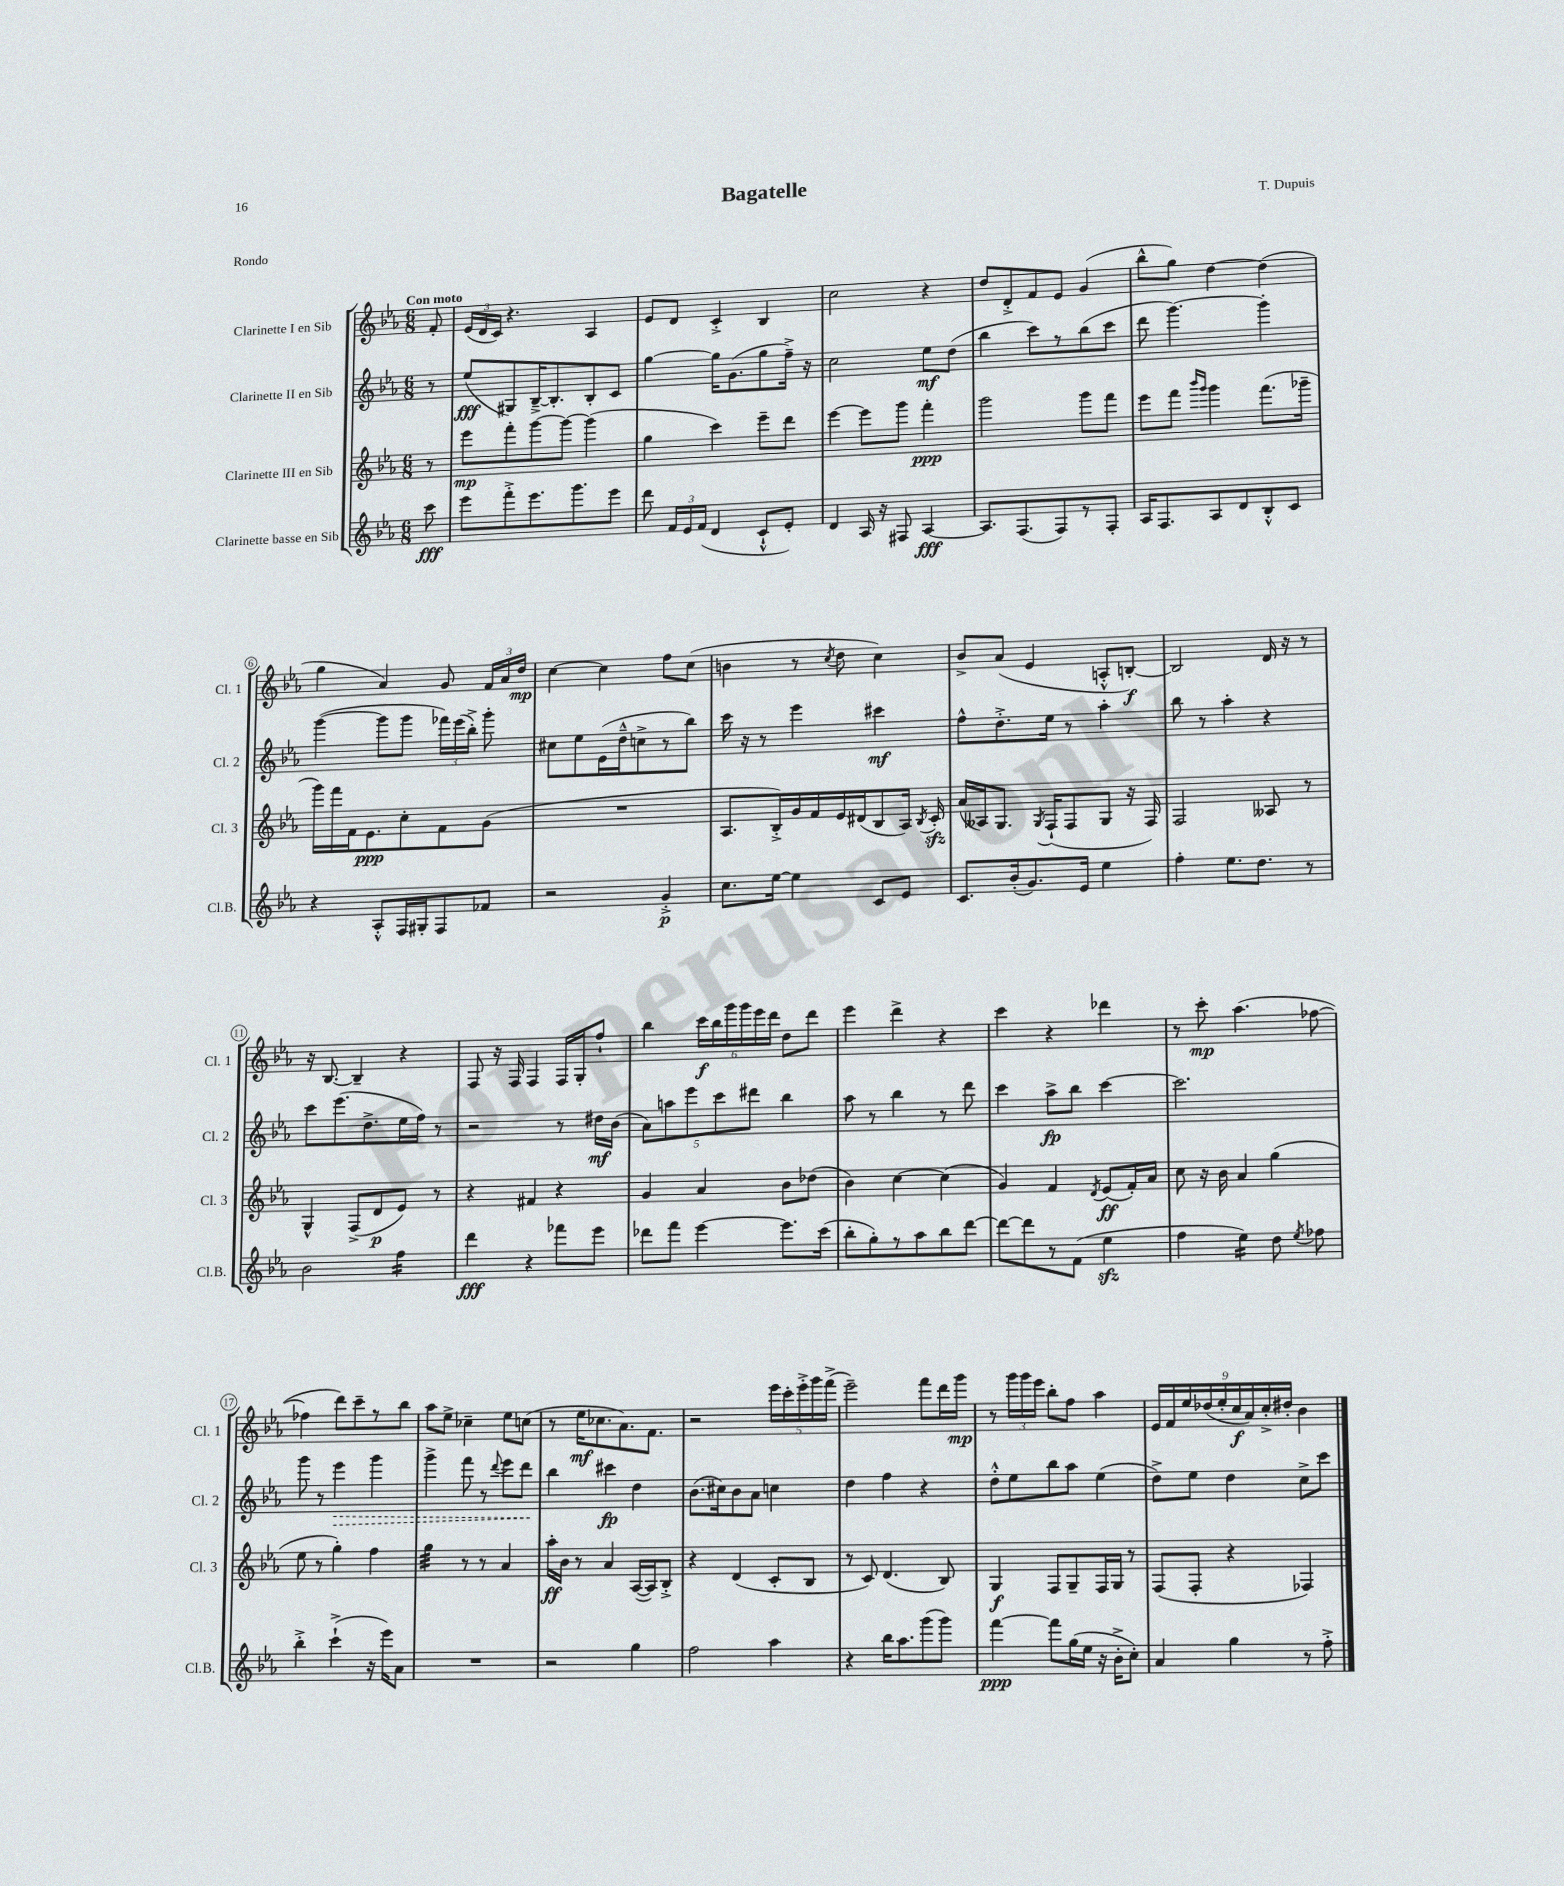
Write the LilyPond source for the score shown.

\header { title = "Bagatelle" composer = "T. Dupuis" piece = "Rondo" }
<<
\new StaffGroup <<
\new Staff = "s0" \with { instrumentName = "Clarinette I en Sib" shortInstrumentName = "Cl. 1" } {
    \clef treble \key ees \major \numericTimeSignature \time 6/8 \partial 8 \tempo "Con moto"
    \autoBeamOff f'8-. |
    \tuplet 3/2 { ees'16[( d'16 c'16]) } r4. aes4 |
    ees'8[ d'8] c'4-.-> bes4 |
    c''2 r4 |
    d''8[ d'8-.-> f'8 ees'8] g'4( |
    bes''8[-^ g''8]) d''4~ d''4( |
    g''4 aes'4) g'8 \tuplet 3/2 { f'16[ aes'16 d''16]\mp } |
    c''4~ c''4 f''8[ c''8]( |
    b'4 r8 \acciaccatura { c''8 } d''8 c''4) |
    bes'8[-> aes'8]( ees'4 a8[-.-^ b8]~-.\f) |
    b2 d'16 r16 r8 |
    r16 bes8.~ bes4-- r4 |
    f8 r16 f16 f4 f16[ g16-. f''8]-! |
    bes''4 \tuplet 6/4 { c'''16[\f bes''16 g'''16 g'''16 ees'''16 d'''16] } d''8[ d'''8] |
    ees'''4 d'''4-> r4 |
    c'''4 r4 des'''4 |
    r8 c'''8-.\mp aes''4.( fes''8~ |
    fes''4 d'''8[) c'''8-- r8 bes''8] |
    aes''8[ ees''8]-> ces''4-- ees''8[ c''8]( |
    r8 ees''16[\mf ces''8. aes'8.) f'8.] |
    r2 \tuplet 5/4 { ees'''16[ c'''16-. ees'''16-.-> g'''16 f'''16]->( } |
    ees'''2--) f'''8[ d'''16 g'''16]\mp |
    r8 \tuplet 3/2 { g'''16[ g'''16 ees'''16] } bes''8[-. f''8] aes''4 |
    \tuplet 9/8 { ees'16[ f'16 ees''16 des''16( ees''16-. c''16\f aes'16) c''16-.-> dis''16]-. } bes'4 \bar "|." |
}
\new Staff = "s1" \with { instrumentName = "Clarinette II en Sib" shortInstrumentName = "Cl. 2" } {
    \clef treble \key ees \major \numericTimeSignature \time 6/8 \partial 8
    \autoBeamOff r8 |
    ees''8[\fff( gis8) bes16~---> bes8.-. bes8-. c'8] |
    g''4~ g''16[ g'8.( g''8 f''16]--->) r16 |
    c''2 ees''8[\mf d''8]( |
    bes''4 c'''8[) r8 bes''8( c'''8] |
    d'''8 g'''4.~) g'''4-. |
    g'''4~( g'''8[ g'''8] \tuplet 3/2 { fes'''16[) ees'''16( bes''16]-.->) } g'''8-. |
    cis''8[ ees''8 ees'16( d''16---^ c''8-> r8 bes''8]) |
    c'''16 r16 r8 ees'''4 cis'''4\mf |
    f''8[-^ d''8.-.-> ees''16] r8 aes''4-. |
    bes''8 r8 aes''4-. r4 |
    c'''8[ ees'''8.( d''8.-> ees''16 f''16]) r8 |
    r2 r8 dis''16[\mf bes'16]( |
    \tuplet 5/4 { aes'8[) a''8 ees'''8 c'''8 dis'''8] } bes''4 |
    aes''8 r8 bes''4 r8 d'''8 |
    c'''4 aes''8[->\fp bes''8] c'''4~ |
    c'''2. |
    g'''8 r8 \once \override Hairpin.style = #'dashed-line ees'''4\> g'''4 |
    g'''4-> f'''8 r8 \appoggiatura { d'''8 } ees'''8[ d'''8]\! |
    bes''4 cis'''4\fp d''4 |
    bes'8.[( cis''16) bes'8 aes'8] c''4 |
    d''4 f''4 r4 |
    d''8[-.-^ ees''8 bes''8 aes''8] ees''4( |
    d''8[->) ees''8] d''4 c''8[-> c'''8] \bar "|." |
}
\new Staff = "s2" \with { instrumentName = "Clarinette III en Sib" shortInstrumentName = "Cl. 3" } {
    \clef treble \key ees \major \numericTimeSignature \time 6/8 \partial 8
    \autoBeamOff r8 |
    ees'''8[\mp f'''8-. g'''8~ g'''8]~ g'''4( |
    g''4 c'''4) ees'''8[-- d'''8] |
    ees'''4~ ees'''8[ g'''8] f'''4-.\ppp |
    g'''2 g'''8[ f'''8] |
    ees'''8[ f'''8] \grace { bes'''16[ g'''16] } g'''4 f'''8.[( ges'''16]-- |
    g'''16[) f'''16 f'16 ees'8.\ppp c''8-. f'8 g'8]( |
    R2. |
    aes8.[ bes16-.->) g'16 f'16 ees'16 dis'16( bes8 aes16]) \acciaccatura { bes8 } c'16-.\sfz |
    aes'16[( aeses16) g8.] \acciaccatura { g8 } f16[-!( f8 g8] r16 f16) |
    f2 aeses8 r8 |
    g4-^ f8[->( d'8\p ees'8]) r8 |
    r4 fis'4 r4 |
    g'4 aes'4 bes'8[ des''8]( |
    bes'4) c''4~ c''4( |
    g'4) f'4 \acciaccatura { d'8 } ees'8[\ff( f'16-.) aes'16] |
    c''8 r16 bes'16 aes'4 g''4( |
    ees''8 r8 g''4-.) f''4 |
    g''4:32 r8 r8 aes'4 |
    aes''16[-.\ff bes'16] r8 aes'4 aes16[~( aes16) bes8]-.-> |
    r4 d'4( c'8[-. bes8] |
    r8 c'8) d'4.( bes8) |
    g4\f f8[ g8-- f16 g16] r8 |
    f8[( f8]-. r4 fes4) \bar "|." |
}
\new Staff = "s3" \with { instrumentName = "Clarinette basse en Sib" shortInstrumentName = "Cl.B." } {
    \clef treble \key ees \major \numericTimeSignature \time 6/8 \partial 8
    \autoBeamOff c'''8\fff |
    ees'''8[ f'''8-.-> ees'''8. g'''8. ees'''8] |
    d'''8 \tuplet 3/2 { f'16[ ees'16 f'16]( } d'4 c'8[-!-^ ees'8]-.) |
    d'4 aes16 r16 fis8 aes4~\fff |
    aes8.[ f8.( f8) r8 f8]-. |
    aes16[ f8. aes8 d'8 bes8-.-^ c'8] |
    r4 aes8[-.-^ f16 gis16-. f8 fes'8] |
    r2 g'4-.->\p |
    c''8.[ ees''16]~ ees''4 c'8[ ees'8] |
    c'8.[ bes'16-.( g'8.) ees'16] ees''4 |
    f''4-. ees''8.[ d''8.] r8 |
    bes'2 f''4:16 |
    d'''4\fff r4 fes'''8[ ees'''8] |
    des'''8[ f'''8] ees'''4~ ees'''8.[ c'''16]( |
    bes''8[-. g''8-.) r8 aes''8 bes''8 d'''8]~ |
    d'''8[~ d'''8 r8 f'8]( ees''4\sfz |
    f''4 ees''4:16) d''8 \acciaccatura { ees''8 } fes''8 |
    bes''4-.-> c'''4-!->( r16 ees'''16[) aes'8] |
    R2. |
    r2 g''4 |
    f''2 aes''4 |
    r4 bes''16[ aes''8. g'''8( g'''8]) |
    f'''4~\ppp f'''8[ g''16( ees''16] r16 bes'16[-.-> c''8]-.) |
    aes'4 g''4 r8 f''8-.-> \bar "|." |
}
>>
>>
\layout { \context { \Score \override BarNumber.stencil = #(make-stencil-circler 0.1 0.3 ly:text-interface::print) } }
